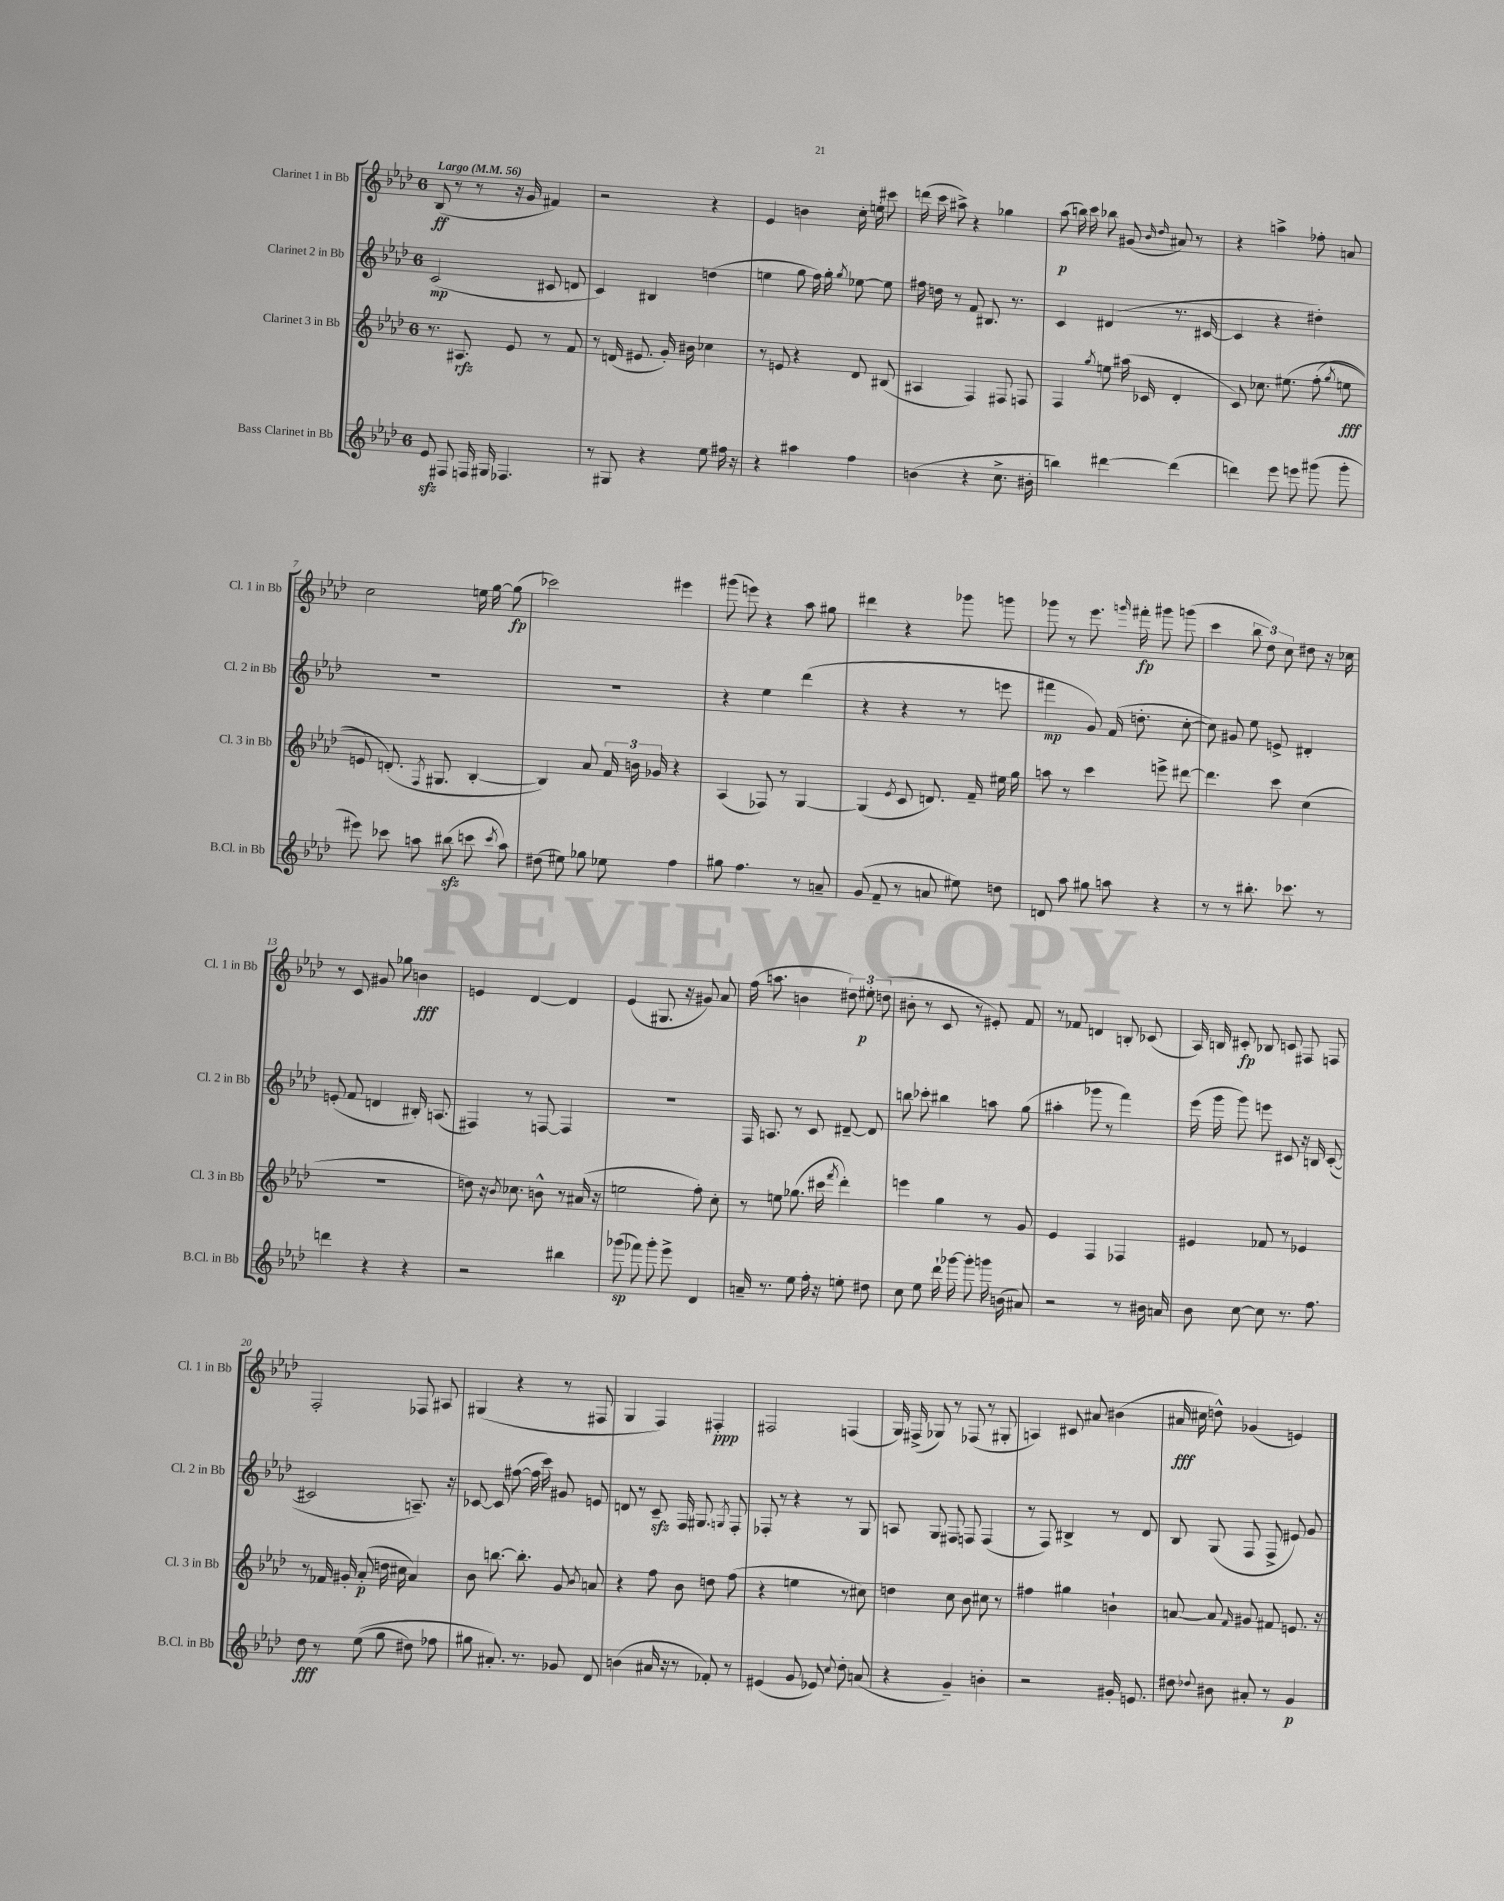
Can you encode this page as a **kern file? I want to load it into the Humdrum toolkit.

**kern	**dynam	**kern	**dynam	**kern	**dynam	**kern	**dynam
*part4	*part4	*part3	*part3	*part2	*part2	*part1	*part1
*staff4	*staff4	*staff3	*staff3	*staff2	*staff2	*staff1	*staff1
*I"Bass Clarinet in Bb	*	*I"Clarinet 3 in Bb	*	*I"Clarinet 2 in Bb	*	*I"Clarinet 1 in Bb	*
*I'B.Cl. in Bb	*	*I'Cl. 3 in Bb	*	*I'Cl. 2 in Bb	*	*I'Cl. 1 in Bb	*
*clefG2	*	*clefG2	*	*clefG2	*	*clefG2	*
*k[b-e-a-d-]	*	*k[b-e-a-d-]	*	*k[b-e-a-d-]	*	*k[b-e-a-d-]	*
*M6/8	*	*M6/8	*	*M6/8	*	*M6/8	*
*MM56	*	*MM56	*	*MM56	*	*MM56	*
=1	=1	=1	=1	=1	=1	=1	=1
!	!	!	!	!	!	!LO:TX:a:B:t=Largo	!
8e-zz/	.	8.r	.	(2c/	mp	(8B-/	ff
8F#X/	.	.	.	.	.	8r	.
.	.	8.A#X/	rfz	.	.	.	.
16Fn/	.	.	.	.	.	8r	.
16G#X/	.	.	.	.	.	.	.
4.F-X/	.	8e-/	.	.	.	16r	.
.	.	.	.	.	.	16g/	.
.	.	8r	.	8c#X/	.	4f#X/)	.
.	.	8f/	.	8dn/	.	.	.
=2	=2	=2	=2	=2	=2	=2	=2
8r	.	8r	.	4c/)	.	2r	.
8G#X/	.	(16dn/	.	.	.	.	.
.	.	8.e#X/	.	.	.	.	.
4r	.	.	.	4B#X/	.	.	.
.	.	16g'/)	.	.	.	.	.
.	.	16b#X\	.	.	.	.	.
8ee-\	.	4cc-X\	.	(4ddn\	.	4r	.
16ff#X\	.	.	.	.	.	.	.
16r	.	.	.	.	.	.	.
=3	=3	=3	=3	=3	=3	=3	=3
4r	.	8r	.	4een\	.	4e-/	.
.	.	8en/	.	.	.	.	.
4aa#X\	.	4r	.	8gg\	.	4bn\	.
.	.	.	.	16ff\)	.	.	.
.	.	.	.	16gg'\	.	.	.
.	.	.	.	8qgg/	.	.	.
4ff\	.	8d-/	.	[8ee-X\	.	16cc'\	.
.	.	.	.	.	.	16een'\	.
.	.	(8B#X/	.	8ee-\]	.	8ccc#X\	.
=4	=4	=4	=4	=4	=4	=4	=4
(4bn\	.	4A#X/	.	16ff#X\	.	(16dddn\	.
.	.	.	.	16ddn\	.	16ccc\	.
.	.	.	.	8r	.	8aa#X^\)	.
4r	.	4F/)	.	8f/	.	4r	.
.	.	.	.	8.B#X/	.	.	.
8.cc^\	.	8F#X/	.	.	.	4gg-X\	.
.	.	.	.	8.r	.	.	.
.	.	8Fn/	.	.	.	.	.
16b#X'\	.	.	.	.	.	.	.
=5	=5	=5	=5	=5	=5	=5	=5
4bbn\)	.	4F/	.	4c/	.	(8aa-\	p
.	.	.	.	.	.	16bbn\)	.
.	.	.	.	.	.	16ccc\	.
.	.	8qgg/	.	.	.	.	.
[4ddd#X\	.	8een\	.	(4d#X/	.	8bb-X\	.
.	.	(16aa#X\	.	.	.	(8g#X/	.
.	.	16c-X/	.	.	.	.	.
.	.	.	.	.	.	16qqb-/	.
.	.	.	.	.	.	16qqdd-/	.
(4ddd#\]	.	4d-'/	.	8.r	.	8a#X/)	.
.	.	.	.	.	.	8r	.
.	.	.	.	[16c#X/	.	.	.
=6	=6	=6	=6	=6	=6	=6	=6
4dddn\)	.	8c/)	.	4c#/]	.	4r	.
.	.	8.cc-X\	.	.	.	.	.
8eee-\	.	.	.	4r	.	4aan^\	.
.	.	(8.ee#X\	.	.	.	.	.
8eeen\	.	.	.	.	.	.	.
(8ggg#X\	.	(8ff'\	.	4dd#X'\)	.	8ff-X'\	.
.	.	8qgg/	.	.	.	.	.
8ggg#'\	.	8een\	fff	.	.	8an/	.
!!LO:LB:g=z
=7	=7	=7	=7	=7	=7	=7	=7
8eee#X\)	.	8en/)	.	2.r	.	2cc\	.
8ccc-X\	.	(8.dn'/)	.	.	.	.	.
8aan\	.	.	.	.	.	.	.
.	.	8qF/	.	.	.	.	.
.	.	8.G#X/	.	.	.	.	.
(8bb#Xzz\	.	.	.	.	.	.	.
8cccn\	.	[4B-'/	.	.	.	16een\	.
.	.	.	.	.	.	[16gg\	.
8qccc/	.	.	.	.	.	.	.
8aa\)	.	.	.	.	.	(8gg\]	fp
=8	=8	=8	=8	=8	=8	=8	=8
(8dd#X\	.	4B-/])	.	2.r	.	2ccc-X\)	.
8ee#X\)	.	.	.	.	.	.	.
8gg-X\	.	8a-/	.	.	.	.	.
8ee-X\	.	24f/	.	.	.	.	.
.	.	24bn\	.	.	.	.	.
.	.	24g-X/	.	.	.	.	.
4ff\	.	4r	.	.	.	4eee#X\	.
=9	=9	=9	=9	=9	=9	=9	=9
8gg#X\	.	(4A-/	.	4r	.	(8ggg#X\	.
4.ff\	.	.	.	.	.	8eeen\)	.
.	.	8F-X/)	.	4ee-\	.	4r	.
.	.	8r	.	.	.	.	.
8r	.	[4G/	.	(4ddd-\	.	8aa-\	.
8an~/	.	.	.	.	.	8gg#X\	.
=10	=10	=10	=10	=10	=10	=10	=10
(8g/	.	(4G/]	.	4r	.	4ddd#X\	.
8f~/	.	.	.	.	.	.	.
.	.	8qe-/	.	.	.	.	.
8r	.	8c/	.	4r	.	4r	.
8an/	.	8.dn/)	.	.	.	.	.
8ee#X\)	.	.	.	8r	.	8ggg-X\	.
.	.	16f~/	.	.	.	.	.
8ddn\	.	16ee#X\	.	8eeen\	.	8gggn\	.
.	.	16gg\	.	.	.	.	.
=11	=11	=11	=11	=11	=11	=11	=11
8dn/	.	8aan\	.	4fff#X\	mp	8ggg-X\	.
8aa-\	.	8r	.	.	.	8r	.
8gg#X\	.	4ccc\	.	8g/)	.	8.eee-\	.
8aan\	.	.	.	(16f/	.	.	.
.	.	.	.	.	.	16qqgggn/	.
.	.	.	.	8.ddn'\	.	16fff#X'\	fp
4r	.	8eeen^\	.	.	.	8ggg#X\	.
.	.	[8ddd#X\	.	[8cc'\	.	(8gggn\	.
=12	=12	=12	=12	=12	=12	=12	=12
8r	.	4.ddd#\]	.	8cc\])	.	4ccc\	.
8r	.	.	.	8g#X/	.	.	.
8.bb#X'\	.	.	.	8ee-\	.	12bb-\	.
.	.	.	.	.	.	12dd-\)	.
.	.	8ccc\	.	8en^/	.	.	.
.	.	.	.	.	.	12cc\	.
8.ccc-X\	.	.	.	.	.	.	.
.	.	(4cc\	.	4d#X'/	.	8dd#X\	.
8r	.	.	.	.	.	16r	.
.	.	.	.	.	.	16cc-X\	.
!!LO:LB:g=z
=13	=13	=13	=13	=13	=13	=13	=13
4dddn\	.	2.r	.	(8en'/	.	8r	.
.	.	.	.	8f/	.	8c/	.
4r	.	.	.	4dn/	.	8g#X/	.
.	.	.	.	.	.	8gg-X\	.
4r	.	.	.	16B#X'/)	.	4bn\	fff
.	.	.	.	(8.An/	.	.	.
=14	=14	=14	=14	=14	=14	=14	=14
2r	.	8ddn\)	.	4F#X/)	.	4en/	.
.	.	16r	.	.	.	.	.
.	.	8qb-/	.	.	.	.	.
.	.	8.cc-X\	.	.	.	.	.
.	.	.	.	8r	.	[4d-/	.
.	.	8bn^^\	.	[8Fn/	.	.	.
4bb#X\	.	8r	.	4F/]	.	4d-/]	.
.	.	(16a#X/	.	.	.	.	.
.	.	16r	.	.	.	.	.
=15	=15	=15	=15	=15	=15	=15	=15
(8ggg-X\	sp	2een\	.	2.r	.	(4e-/	.
8fff-X\)	.	.	.	.	.	.	.
8ggg-'\	.	.	.	.	.	8.G#X/	.
8eee-^\	.	.	.	.	.	.	.
.	.	.	.	.	.	16r	.
4d-/	.	8ff'\)	.	.	.	8g#X/)	.
.	.	8cc'\	.	.	.	8a-/	.
=16	=16	=16	=16	=16	=16	=16	=16
16an~/	.	8r	.	16F/	.	(16ff\	.
8.r	.	.	.	8.An/	.	8.aan\	.
.	.	8een\	.	.	.	.	.
8ee-\	.	(8.gg-X\	.	8r	.	4bn\	.
16ff'\	.	.	.	8c/	.	.	.
16r	.	16ccc#X\	.	.	.	.	.
.	.	8qfff/	.	.	.	.	.
8een'\	.	4ddd-'\)	.	[8d#X~/	.	12dd#X\)	.
.	.	.	.	.	.	12ee#X'\	p
8dd#X\	.	.	.	8d#/]	.	.	.
.	.	.	.	.	.	(12ddn\	.
=17	=17	=17	=17	=17	=17	=17	=17
8cc\	.	4eeen\	.	8bbn\	.	8b#X'\	.
8ee-\	.	.	.	8ccc-X'\	.	8r	.
16ddd-`\	.	4gg\	.	4bb#X\	.	8c/	.
[16ggg-X\	.	.	.	.	.	.	.
8ggg-'\]	.	.	.	.	.	8r	.
16gggn\	.	8r	.	8aan\	.	8e#X'/)	.
(16bn\	.	.	.	.	.	.	.
8a#X/)	.	8g/	.	(8gg\	.	8f/	.
=18	=18	=18	=18	=18	=18	=18	=18
2r	.	4e-/	.	4aa#X'\	.	8r	.
.	.	.	.	.	.	8f-X/	.
.	.	4F/	.	8ggg-X\	.	4dn/	.
.	.	.	.	8r	.	.	.
8r	.	4F-X/	.	4fff\)	.	8Bn'/	.
16b#X\	.	.	.	.	.	(8c-X/	.
16an/	.	.	.	.	.	.	.
=19	=19	=19	=19	=19	=19	=19	=19
8b-\	.	4e#X/	.	(16eee-\	.	16A-/)	.
.	.	.	.	16ggg\	.	16Bn/	.
[8cc\	.	.	.	8ggg\)	.	8c#X'/	fp
8cc\]	.	8f-X/	.	8eeen\	.	8B-X/	.
8.r	.	8r	.	8c#X/	.	8cn/	.
.	.	4e-X/	.	16r	.	8F#X/	.
8.ff\	.	.	.	16Bn/	.	.	.
.	.	.	.	([8c#'/	.	8Fn/	.
!!LO:LB:g=z
=20	=20	=20	=20	=20	=20	=20	=20
8dd-\	fff	8r	.	2c#X/]	.	2F'/	.
8r	.	16f-X/	.	.	.	.	.
.	.	16g#X'/	.	.	.	.	.
((8ee-\	.	(8a-'/	p	.	.	.	.
8gg\	.	16ddn\	.	.	.	.	.
.	.	16cc#X\	.	.	.	.	.
8dd#X\)	.	4a-/)	.	8.An~/)	.	8F-X/	.
8ff-X\	.	.	.	.	.	8A#X/	.
.	.	.	.	16r	.	.	.
=21	=21	=21	=21	=21	=21	=21	=21
8gg#X\	.	8b-\	.	[8c-X/	.	(4G#X/	.
8.a#X'/)	.	[8.bbn\	.	8c-/]	.	.	.
.	.	.	.	([8ff#X\	.	4r	.
8.r	.	8.bb'\]	.	.	.	.	.
.	.	.	.	16ff#\]	.	.	.
.	.	.	.	16ccc\)	.	.	.
8g-X/	.	8g/	.	8g#X/	.	8r	.
.	.	8qb-/	.	.	.	.	.
8d-/	.	8an/	.	8en/	.	8F#X/	.
=22	=22	=22	=22	=22	=22	=22	=22
(4bn\	.	4r	.	8dn/	.	4G/	.
.	.	.	.	8r	.	.	.
16a#X/	.	8ff\	.	8czz~/	.	4F/)	.
16r	.	.	.	.	.	.	.
8r	.	8b-\	.	16F/	.	.	.
.	.	.	.	8.G#X/	.	.	.
8f-X'/)	.	8ddn\	.	.	.	4F#X'/	ppp
.	.	.	.	8qGn/	.	.	.
8r	.	(8ff\	.	8F'/	.	.	.
=23	=23	=23	=23	=23	=23	=23	=23
(4e#X/	.	4r	.	8F-X'/	.	2F#X/	.
.	.	.	.	8r	.	.	.
8g/	.	4een\	.	4r	.	.	.
8e-X/)	.	.	.	.	.	.	.
8qqcc/	.	.	.	.	.	.	.
8dd-'\	.	8r	.	8r	.	(4Fn/	.
(8an/	.	8cc#X\)	.	8G/	.	.	.
=24	=24	=24	=24	=24	=24	=24	=24
4r	.	4ddn\	.	8An/	.	16G/)	.
.	.	.	.	.	.	(16F#X^/	.
.	.	.	.	8G/	.	8G-X/)	.
4g~/)	.	8cc\	.	8F#X/	.	8r	.
.	.	8b-\	.	8Fn/	.	(8F-X/	.
4bn'\	.	8cc#X\	.	(4F/	.	8r	.
.	.	8r	.	.	.	8G#X'/	.
=25	=25	=25	=25	=25	=25	=25	=25
2r	.	4ff#X\	.	8r	.	4An/)	.
.	.	.	.	8F/)	.	.	.
.	.	4gg#X\	.	4B#X^/	.	8c#X/	.
.	.	.	.	.	.	8a#X/	.
16g#X'/	.	4bn`\	.	8r	.	(4b#X\	.
8.en/	.	.	.	.	.	.	.
.	.	.	.	8d-/	.	.	.
=26	=26	=26	=26	=26	=26	=26	=26
8dd#X\	.	[8an/	.	8B-/	.	16a#X/	fff
.	.	.	.	.	.	16cc#X\	.
8qqdd-X/	.	.	.	.	.	.	.
8b#X\	.	8a/]	.	(8G/	.	8ddn^^\)	.
.	.	16qqf/	.	.	.	.	.
8a#X'/	.	8g#X/	.	8F/	.	(4g-X/	.
8r	.	8f#X/	.	8F^/	.	.	.
4g/	p	8.en/	.	8e#X/)	.	4en/)	.
.	.	.	.	8g/	.	.	.
.	.	16r	.	.	.	.	.
==	==	==	==	==	==	==	==
*-	*-	*-	*-	*-	*-	*-	*-
